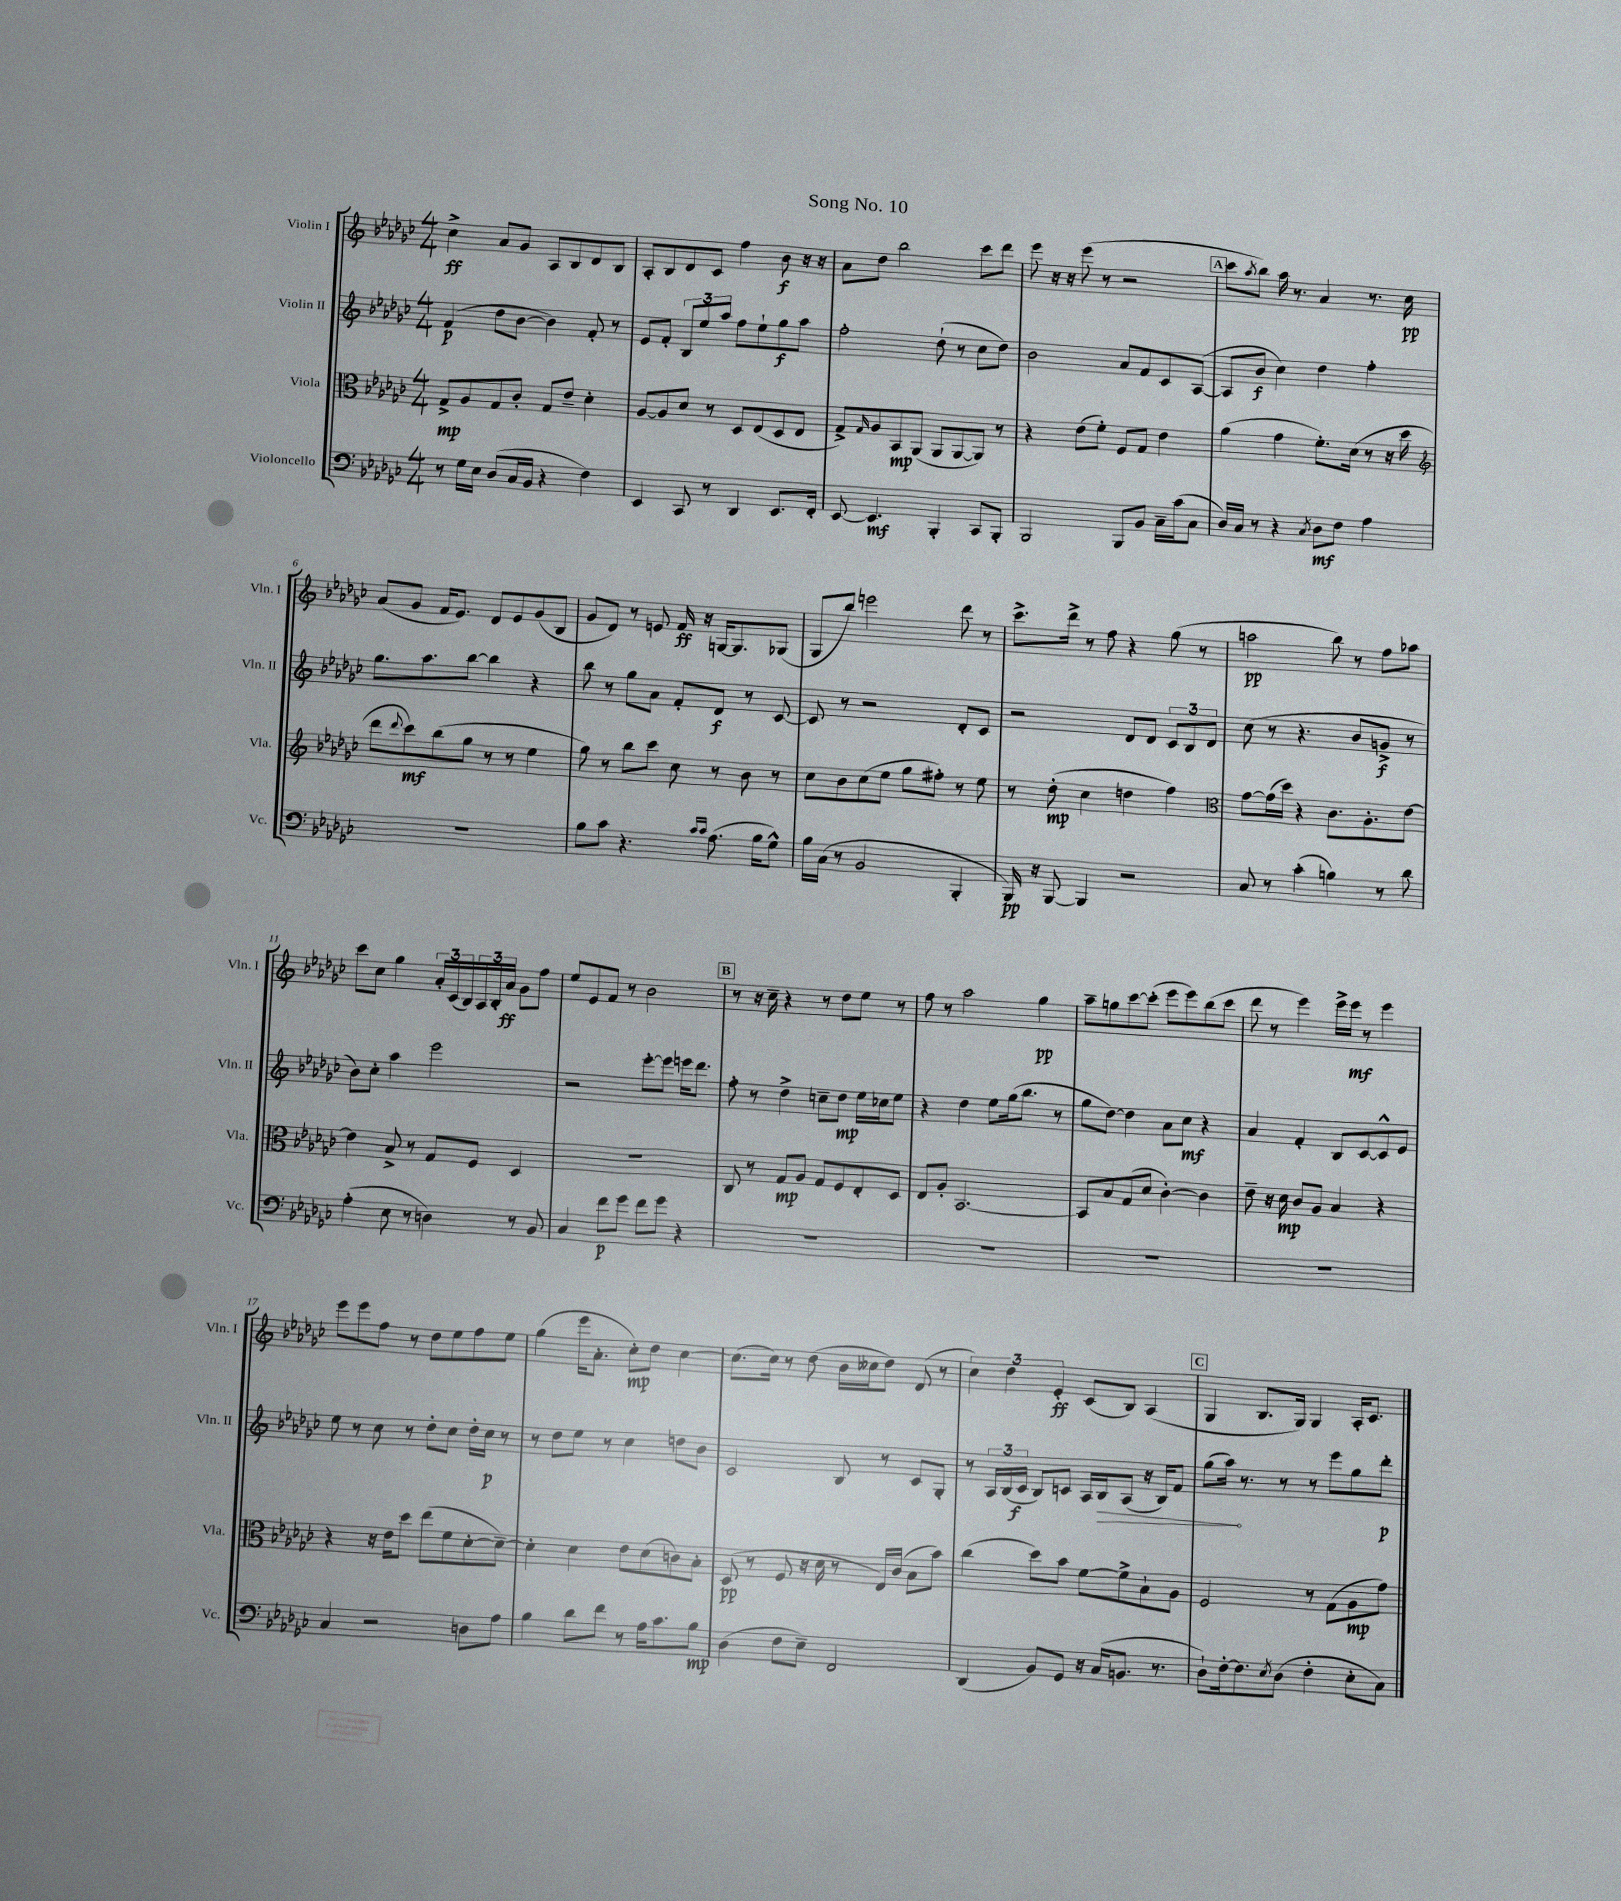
\header { title = "Song No. 10" }
<<
\new StaffGroup <<
\new Staff = "s0" \with { instrumentName = "Violin I" shortInstrumentName = "Vln. I" } {
    \clef treble \key ges \major \numericTimeSignature \time 4/4
    ces''4->\ff aes'8 ges'8 aes8 bes8 des'8 bes8 |
    aes8-. bes8 des'8 ces'8 f''4 bes'8\f r16 r16 |
    aes'8 des''8 bes''2 ces'''8 des'''8 |
    ees'''8 r16 r16 ees'''8( r8 r2 |
    \mark \markup { \box "A" } ces'''8 \acciaccatura { aes''8 } bes''8) aes''16 r8. aes'4 r8. ces''16\pp |
    aes'8( ges'8 f'16 ees'8.) des'8 ees'8 ges'8( bes8 |
    ges'8 des'8) r8 e'8 f'16\ff r16 g16~ g8. ges8( |
    ges8 bes''8) e'''2 des'''8 r8 |
    ces'''8.-> des'''16-> r8 f''8 r4 ges''8( r8 |
    a''2\pp bes''8) r8 f''8 aes''8 |
    ces'''8 ces''8 ges''4 \tuplet 3/2 { aes'16-. ces'16( bes16) } \tuplet 3/2 { aes16 bes16-. aes'16\ff } ges'8 f''8 |
    ees''8 ees'8 f'8 r8 bes'2 |
    \mark \markup { \box "B" } r8 r16 ces''16-- r4 r8 des''8 ees''8 r8 |
    f''8 r8 aes''2 ges''4\pp |
    aes''8-- g''8 ces'''8~ ces'''8-.( ees'''8 ees'''8) bes''8( ces'''8 |
    des'''8 r8 ees'''4) ees'''16-> ees'''16\mf r8 ees'''4 |
    ees'''8 ees'''8 f''8 r8 des''8 ees''8 f''8 ees''8 |
    ges''4( ees'''16 aes'8.-. ces''8-.\mp) des''8 ces''4~ |
    ces''8.( ces''16) r8 des''8( bes'16 ceses''16 des''8) des'8( r8 |
    \tuplet 3/2 { ces''4) des''4 ees'4-.\ff } ces'8( bes8) aes4( |
    \mark \markup { \box "C" } ges4 bes8. ges16) ges4 aes16-. ces'8. \bar "|." |
}
\new Staff = "s1" \with { instrumentName = "Violin II" shortInstrumentName = "Vln. II" } {
    \clef treble \key ges \major \numericTimeSignature \time 4/4
    f'4\p( des''8 bes'8~ bes'4) f'8-. r8 |
    ees'8 f'8-. \tuplet 3/2 { bes8 ees''8 aes''8 } f''8 ees''8-! ges''8\f aes''8 |
    f''2-. des''8-!( r8 ces''8 des''8) |
    bes'2 aes'8 f'8 ces'8 aes8~( |
    \mark \markup { \box "A" } aes8 bes'8\f ces''4) des''4 f''4-. |
    ges''8. aes''8. bes''8~ bes''4 r4 |
    bes''8 r8 ges''8 aes'8 f'8-. des'8\f r8 ces'8~ |
    ces'8 r8 r2 des'8-. ces'8 |
    r2 des'8 des'8 \tuplet 3/2 { ces'8 bes8 des'8 } |
    ces''8( r8 r4. bes'8 g'8->\f r8 |
    bes'8) ces''8-. aes''4 ees'''2 |
    r2 ees'''8~-. ees'''8 e'''16 des'''8. |
    \mark \markup { \box "B" } f''8-. r8 des''4-> c''8-- des''8\mp ees''16 ces''16 ees''8 |
    r4 des''4 ees''8 ges''16( bes''8. r8 |
    ges''8 des''8~) des''4 aes'8 ces''8\mf r4 |
    aes'4 f'4-. bes8 ces'8~ ces'8-^ ees'8 |
    ees''8 r8 ces''8 r8 des''8-. ces''8 des''16-. ces''16\p r8 |
    r8 des''8 ees''8 r8 ces''4 d''8 bes'8 |
    ces'2 bes8 r8 ces'8 ges8-. |
    r8 \tuplet 3/2 { aes16 bes16( ces'16\f } bes8) c'8 aes16 \once \override Hairpin.circled-tip = ##t bes16\> aes8( r16 bes16) f'8 |
    \mark \markup { \box "C" } ges''8( aes''16\!) r8. r8 r8 ees'''8 ges''8 des'''8-.\p \bar "|." |
}
\new Staff = "s2" \with { instrumentName = "Viola" shortInstrumentName = "Vla." } {
    \clef alto \key ges \major \numericTimeSignature \time 4/4
    ges8->\mp aes8 ges8 ces'8-. ges8 ees'8-- des'4-. |
    aes8~ aes8 des'8 r8 des8 ees8( des8 ees8 |
    ges8->) \grace { ges16 } aes8 bes,8\mp aes,8( aes,8 aes,8~ aes,8) r8 |
    r4 ees'8( f'8-.) f8 ges8 ees'4 |
    \mark \markup { \box "A" } aes'4( ges'4 f'8.-.) des'16( r8 r16 des''16 |
    \clef treble des'''8 \appoggiatura { des'''8 } ces'''8\mf) bes''8( ges''8 r8 r8 ees''4 |
    ges''8) r8 bes''8 ces'''8 ces''8 r8 bes'8 r8 |
    ces''8 bes'8 ces''8( ees''8 ges''8 fis''8-.) r8 ees''8 |
    r8 des''8-.\mp( ces''4 d''4 f''4) |
    \clef alto ges'8~ ges'16( des''16) r4 ces'8. aes8.-. ees'8~ |
    ees'4 bes8-> r8 ges8 f8 des4 |
    R1 |
    \mark \markup { \box "B" } ces8 r8 ges8\mp aes8 ges8 f8 ees8-. des8 |
    ees8 aes8-. bes,2.~ |
    bes,8 bes8 ges8( des'8 ces'4~-.) ces'4 |
    ees'8-- r16 des'16\mp ces'8 aes8 bes4 r4 |
    r4 r16 ees'16 des''8 ees''8( f'8 des'8~-. des'8~--) |
    des'4-. des'4 ees'8 des'8( c'8) bes8-. |
    des8\pp( r8 f8 r16 des'16 r8 ees16) ces'16( bes8 bes'8) |
    ces''4( des''8) bes'8 f'8~ f'8-> bes8-! aes8 |
    \mark \markup { \box "C" } f2 r8 ges8( aes8\mp ges'8) \bar "|." |
}
\new Staff = "s3" \with { instrumentName = "Violoncello" shortInstrumentName = "Vc." } {
    \clef bass \key ges \major \numericTimeSignature \time 4/4
    r8 ges16 ees16 des8( ces16 bes,16 r4 f4) |
    ees,4 ces,8 r8 des,4 ees,8. f,16-. |
    ees,8~ ees,4.\mf bes,,4-. ces,8 bes,,8-. |
    bes,,2 bes,,8 bes,8 ces16-- ces'16( ces8 |
    \mark \markup { \box "A" } des16) ces16 r8 r4 \acciaccatura { ces8 } des8\mf f8 aes4 |
    R1 |
    bes8 ces'8 r4. \grace { ces'16 ces'16 } aes8.( bes16 ges8-^) |
    bes16 ces16( r8 bes,2 bes,,4-. |
    bes,,16\pp) r16 bes,,8~ bes,,4 r2 |
    ces8 r8 ces'4-.( b4) r8 des'8 |
    aes4-.( ees8 r8 d4) r8 bes,8 |
    ces4 f'8\p ges'8 f'8 ges'8 r4 |
    \mark \markup { \box "B" } R1 |
    R1 |
    R1 |
    R1 |
    ces4 r2 d8 aes8 |
    bes4 des'8 f'8 r8 aes16 ces'8. bes8\mp |
    des4( f8 ees8--) f,2 |
    des,4( bes,8) ges,8 r16 ces16( b,8. r8. |
    \mark \markup { \box "C" } des8-!) f16~-. f8. \acciaccatura { ees8 } des8( f4-. ees8-. ces8) \bar "|." |
}
>>
>>
